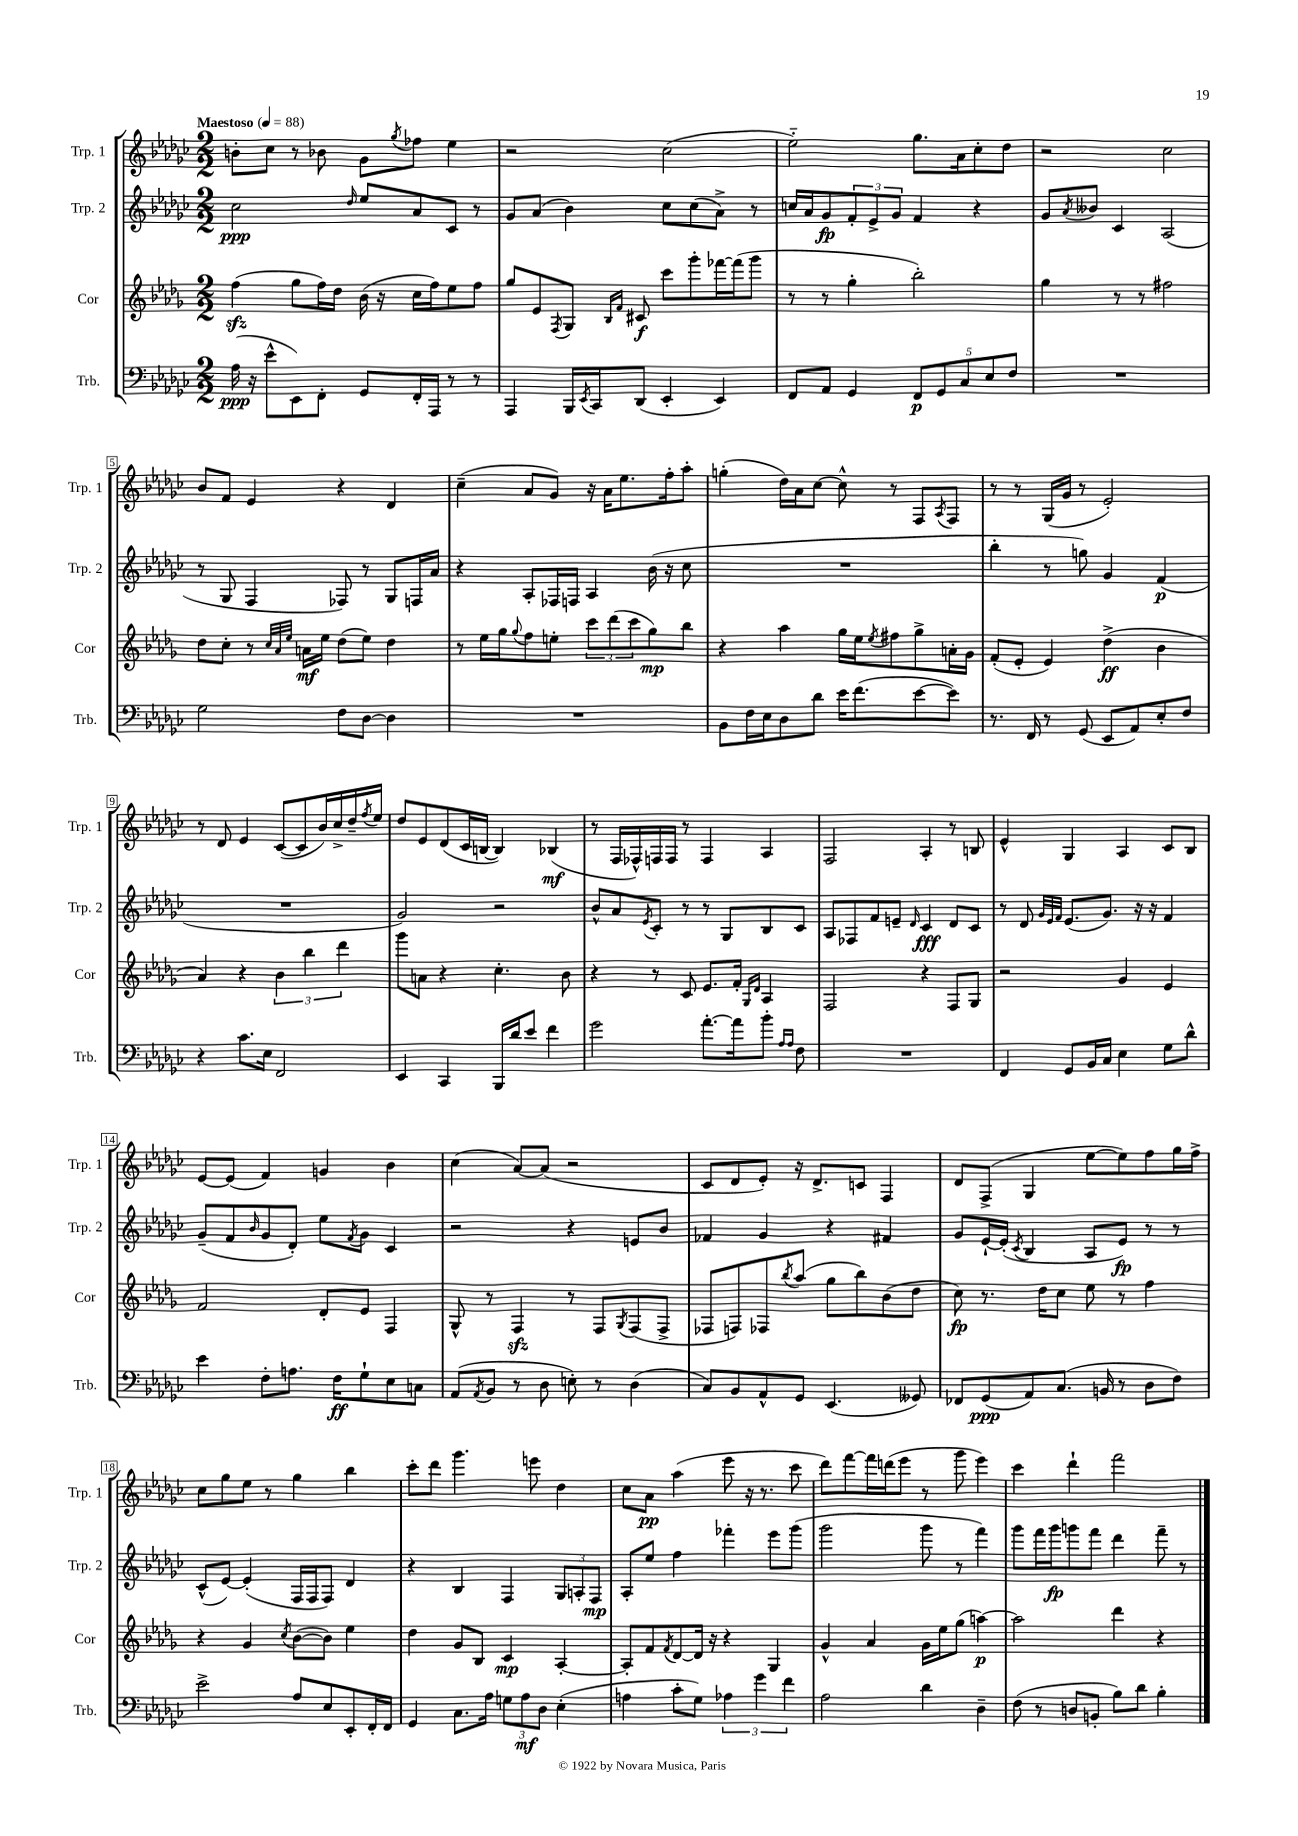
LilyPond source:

<<
\new StaffGroup <<
\new Staff = "s0" \with { instrumentName = "Trp. 1" shortInstrumentName = "Trp. 1" } {
    \clef treble \key ges \major \numericTimeSignature \time 2/2 \tempo "Maestoso" 4 = 88
    b'8-. ces''8 r8 bes'8 ges'8 \acciaccatura { ges''8 } fes''8 ees''4 |
    r2 ces''2( |
    ees''2-_) ges''8. aes'16 ces''8-. des''8 |
    r2 ces''2 |
    bes'8 f'8 ees'4 r4 des'4 |
    ces''4--( aes'8 ges'8) r16 aes'16 ees''8. f''16-. aes''8-. |
    g''4-.( des''16) aes'16 ces''8~ ces''8-^ r8 f8 \acciaccatura { aes8 } f8 |
    r8 r8 ges16( ges'16 r8 ees'2-.) |
    r8 des'8 ees'4 ces'8~( ces'8 bes'16) ces''16-> des''16-- \acciaccatura { f''8 } ees''16 |
    des''8 ees'8 des'8( ces'16 b16~ b4) bes4\mf( |
    r8 f16 fes16-^) f16 f16 r8 f4 aes4 |
    f2 aes4-. r8 b8 |
    ees'4-^ ges4 aes4 ces'8 bes8 |
    ees'8~ ees'8( f'4) g'4 bes'4 |
    ces''4( aes'8~) aes'8( r2 |
    ces'8 des'8 ees'8-.) r16 des'8.-> c'8 f4 |
    des'8 f8->( ges4 ees''8~ ees''8) f''8 ges''16 f''16-> |
    ces''8 ges''8 ees''8 r8 ges''4 bes''4 |
    ces'''8-. des'''8 ges'''4. e'''8 des''4 |
    ces''8 aes'8\pp aes''4( ees'''8 r16 r8. ces'''8 |
    des'''8) f'''8~ f'''16 d'''16( ees'''8 r8 ges'''8 ees'''4) |
    ces'''4 des'''4-! f'''2 \bar "|." |
}
\new Staff = "s1" \with { instrumentName = "Trp. 2" shortInstrumentName = "Trp. 2" } {
    \clef treble \key ges \major \numericTimeSignature \time 2/2
    ces''2\ppp \grace { des''16 } ees''8 aes'8 ces'8 r8 |
    ges'8 aes'8( bes'4) ces''8 ces''8( aes'8->) r8 |
    c''16 aes'16 ges'8\fp \tuplet 3/2 { f'8-. ees'8-> ges'8 } f'4 r4 |
    ges'8 \acciaccatura { aes'8 } beses'8 ces'4 aes2( |
    r8 ges8 f4 fes8) r8 ges8 f16 aes'16 |
    r4 aes8-. fes16 f16 aes4 bes'16( r16 ces''8 |
    R1 |
    bes''4-. r8 g''8) ges'4 f'4\p( |
    R1 |
    ges'2) r2 |
    bes'8-^ aes'8 \acciaccatura { ees'8 } ces'8-. r8 r8 ges8 bes8 ces'8 |
    aes8 fes8 f'8 e'8-- \grace { des'16 } ces'4\fff des'8 ces'8 |
    r8 des'8 \grace { ges'32 ees'32 f'32 } ees'8.( ges'8.) r16 r16 f'4 |
    ges'8--( f'8 \grace { bes'16 } ges'8 des'8-.) ees''8 \acciaccatura { f'8 } ges'8 ces'4 |
    r2 r4 e'8 bes'8 |
    fes'4 ges'4 r4 fis'4 |
    ges'8 ees'16~-! ees'16-.( \acciaccatura { ces'8 } bes4 aes8 ees'8\fp) r8 r8 |
    ces'8-^( ees'8~) ees'4-.( f16 f16 f8) des'4 |
    r4 bes4 f4 \tuplet 3/2 { ges8 a8-. f8\mp } |
    aes8-. ees''8 f''4 fes'''4-. ees'''8 ges'''8( |
    ges'''2 ges'''8 r8 f'''4) |
    ges'''8 f'''16 ges'''16\fp g'''8 f'''8 des'''4 f'''8-- r8 \bar "|." |
}
\new Staff = "s2" \with { instrumentName = "Cor" shortInstrumentName = "Cor" } {
    \clef treble \key des \major \numericTimeSignature \time 2/2
    f''4\sfz( ges''8 f''16) des''16 bes'16( r16 c''16 f''16) ees''8 f''8 |
    ges''8 ees'8 \acciaccatura { f8 } ges8 \grace { bes16 f'16 } cis'8\f c'''8 ges'''8-. fes'''16~ fes'''16( ges'''8 |
    r8 r8 ges''4-. bes''2-.) |
    ges''4 r8 r8 fis''2 |
    des''8 c''8-. r8 \grace { c''32 aes'32 ees''32 } a'16\mf ees''16 des''8( ees''8) des''4 |
    r8 ees''16 ges''16 \appoggiatura { ges''8 } f''8 e''8-. \tuplet 3/2 { c'''8 des'''8( c'''8 } ges''8\mp) bes''8 |
    r4 aes''4 ges''16 ees''16 \acciaccatura { ees''8 } fis''8 ges''8-> a'16-. ges'16 |
    f'8-.( ees'8-. ees'4) des''4->\ff( bes'4 |
    aes'4) r4 \tuplet 3/2 { bes'4 bes''4 des'''4 } |
    ges'''8 a'8 r4 c''4.-. bes'8 |
    r4 r8 c'8 ees'8. f'16-. \grace { ges16 des'16 } aes4 |
    f2 r4 f8 ges8 |
    r2 ges'4 ees'4 |
    f'2 des'8-. ees'8 f4 |
    ges8-^ r8 f4\sfz r8 f8 \acciaccatura { ges8 } f8( f8-> |
    fes8 f8) fes8 \acciaccatura { bes''8 } aes''8( ges''8 bes''8) bes'8( des''8 |
    c''8\fp) r8. des''16 c''8 ees''8 r8 f''4 |
    r4 ges'4 \acciaccatura { c''8 } bes'8~( bes'8) ees''4 |
    des''4 ges'8 bes8 c'4\mp aes4~-. |
    aes8-. f'8 \acciaccatura { f'8 } des'8~ des'16 r16 r4 ges4 |
    ges'4-^ aes'4 ges'16 ees''16 ges''8( a''4~\p) |
    a''2 des'''4 r4 \bar "|." |
}
\new Staff = "s3" \with { instrumentName = "Trb." shortInstrumentName = "Trb." } {
    \clef bass \key ges \major \numericTimeSignature \time 2/2
    aes16\ppp( r16 ees'8-^ ees,8) f,8-. ges,8 f,16-. aes,,16 r8 r8 |
    aes,,4 bes,,16 \acciaccatura { ees,8 } ces,16 des,8( ees,4-. ees,4) |
    f,8 aes,8 ges,4 \tuplet 5/4 { f,8\p ges,8 ces8 ees8 f8 } |
    R1 |
    ges2 f8 des8~ des4 |
    R1 |
    bes,8 f16 ees16 des8 des'8 ees'16 f'8.( ees'8~ ees'8) |
    r8. f,16 r8 ges,8( ees,8 aes,8) ees8-. f8 |
    r4 ces'8. ees16 f,2 |
    ees,4 ces,4 bes,,16 des'16 ees'8 f'4 |
    ges'2 aes'8.~-. aes'16 bes'8-. \grace { aes16 aes16 } f8 |
    R1 |
    f,4 ges,8 bes,16 ces16 ees4 ges8 des'8-^ |
    ees'4 f8-. a8. f16\ff ges8-! ees8 c8 |
    aes,8( \acciaccatura { aes,8 } bes,8 r8 des8 e8-.) r8 des4( |
    ces8) bes,8 aes,8-^ ges,8 ees,4.( geses,8) |
    fes,8 ges,8\ppp( aes,8) ces8.( b,16 r8 des8 f8) |
    ees'2-> aes8 ees8 ees,8-. f,16-. f,16 |
    ges,4 ces8. aes16 \tuplet 3/2 { g8 aes8\mf des8 } ees4-.( |
    a4 ces'8-. ges8) \tuplet 3/2 { aes4 ges'4 f'4 } |
    aes2 des'4 des4-- |
    f8( r8 d8 b,8-. bes8) des'8 bes4-. \bar "|." |
}
>>
>>
\layout { \context { \Score \override BarNumber.stencil = #(make-stencil-boxer 0.1 0.3 ly:text-interface::print) } }
